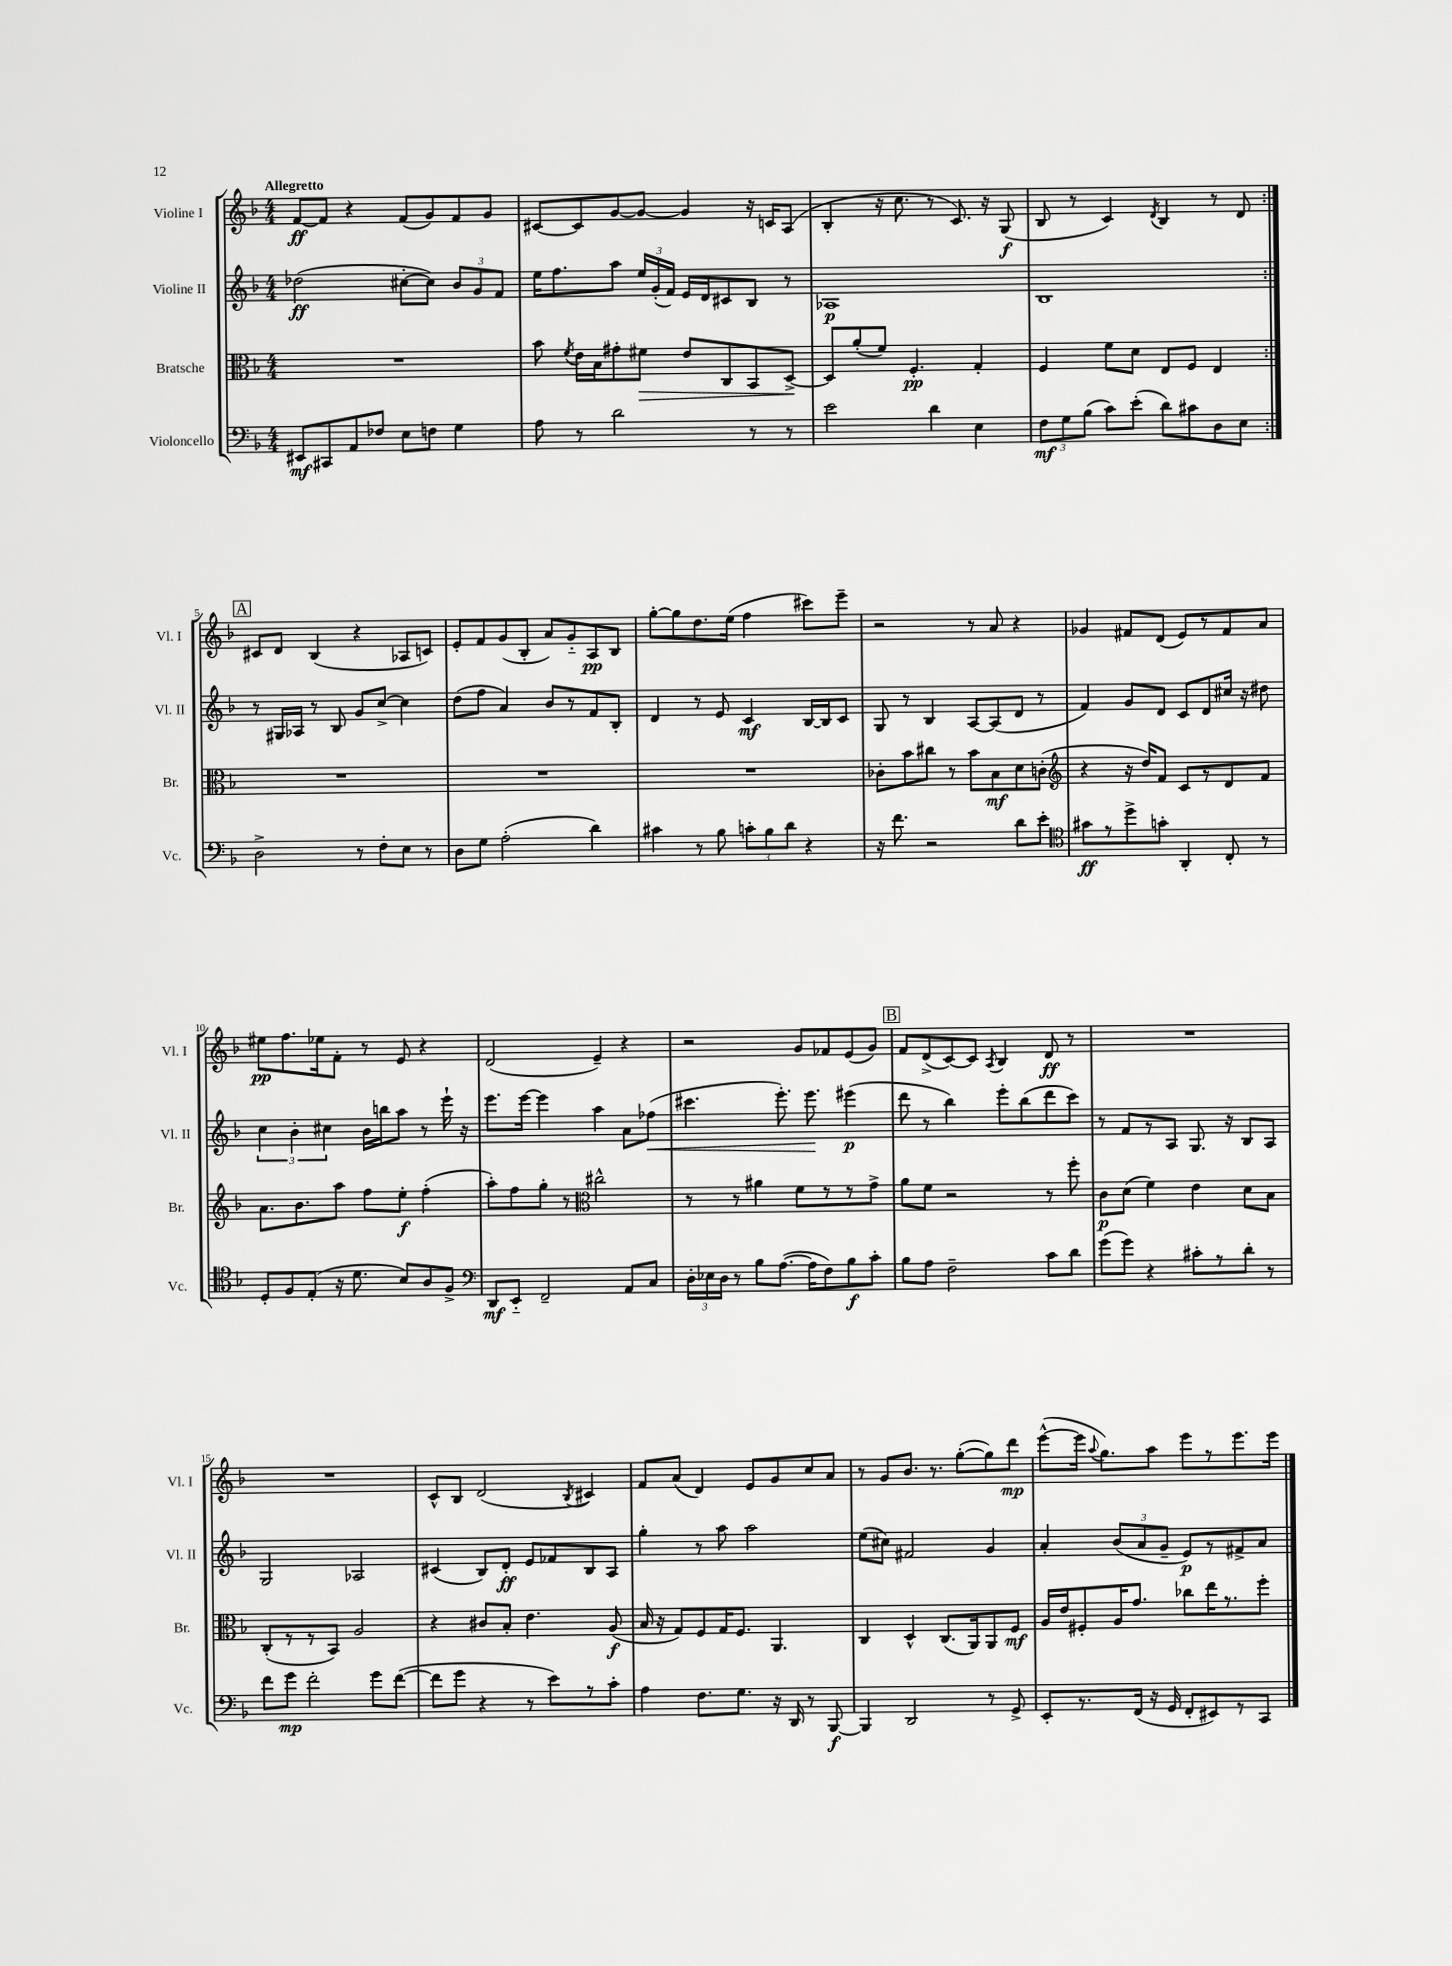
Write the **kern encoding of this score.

**kern	**kern	**kern	**kern
*staff4	*staff3	*staff2	*staff1
*clefF4	*clefC3	*clefG2	*clefG2
*k[b-]	*k[b-]	*k[b-]	*k[b-]
*M4/4	*M4/4	*M4/4	*M4/4
8EE#	1r	(2dd-	[8f
8CC#	.	.	8f]
8AA	.	.	4r
8F-	.	.	.
8E	.	[8cc#'	(8f
8F	.	8cc#])	8g)
4G	.	12b-	8f
.	.	12g	.
.	.	.	8g
.	.	12f	.
=	=	=	=
8A	8b-	16ee	[8c#
.	.	8.ff	.
.	8qf	.	.
8r	16e	.	8c#]
.	16B-	.	.
2d	8g#'	8aa	[8g
.	8f#	24ee	8g_
.	.	(24g'	.
.	.	24f)	.
.	8e	16e	4g]
.	.	16d	.
.	8C	8c#	.
8r	8BB-	8B-	16r
.	.	.	16c
8r	[8D^	8r	(8A
=	=	=	=
2e	8D]	1A-	4B-'
.	(8a'	.	.
.	8f)	.	16r
.	.	.	8.cc
.	4.F'	.	.
4d	.	.	8r
.	.	.	8.c)
4E	4G'	.	.
.	.	.	16r
.	.	.	(8G
=	=	=	=
12F	4F	1B-	8B-
12G	.	.	.
.	.	.	8r
(12B-	.	.	.
8c)	8f	.	4c)
(8e'	8d	.	.
.	.	.	8qd
8d)	8E	.	4B-
8c#	8F	.	.
8D	4E	.	8r
8E	.	.	8d
=:|!	=:|!	=:|!	=:|!
2D^	1r	8r	8c#
.	.	16G#	8d
.	.	16A-	.
.	.	8r	(4B-
.	.	8B-	.
8r	.	8g	4r
8F'	.	[8cc^	.
8E	.	4cc]	8A-
8r	.	.	8c)
=	=	=	=
8D	1r	(8dd	8e'
8G	.	8ff	8f
(2A'	.	4a)	(8g
.	.	.	8B-'
.	.	8b-	8a)
.	.	8r	8g'~
4d)	.	8f	8A
.	.	8B-'	8B-
=	=	=	=
4c#	1r	4d	[8gg'
.	.	.	8gg]
8r	.	8r	8.dd
8B-	.	8e	.
.	.	.	(16ee
12c'	.	4c	4ff
12B-	.	.	.
12d	.	.	.
4r	.	[16B-	8ccc#)
.	.	16B-]	.
.	.	8c	8eee~
=	=	=	=
16r	8c-'	8G	2r
8.f	.	.	.
.	8b-	8r	.
2r	8cc#	4B-	.
.	8r	.	.
.	8b-	[8A	8r
.	8B-	(8A]	8a
8d	8d	8d	4r
8e'	(8c'	8r	.
=	=	=	=
*clefC4	*clefG2	*	*
8g#	4r	4f)	4g-
8r	.	.	.
8dd^	16r	8g	8f#
.	16dd)	.	.
8g'	8f	8d	(8d
4AA'	8c	8c	8e)
.	8r	8d	8r
8C'	8d	16cc#	8f#
.	.	16r	.
8r	8f	8dd#	8a
=	=	=	=
8D'	8.a	6cc	8ee#
8F	.	.	8.ff
.	.	6b-'	.
.	8.b-	.	.
(8E'	.	.	.
.	.	.	16ee-
.	.	6cc#	.
16r	8aa	.	8f'
8.d	.	.	.
.	8ff	16b-	8r
.	.	16bb	.
8B-)	8ee'	8aa	8e
8A	(4ff'	8r	4r
8F^	.	16eee`	.
.	.	16r	.
=	=	=	=
*clefF4	*	*	*
8DD	8aa')	8.eee	(2d
8EE'~	8ff	.	.
.	.	[16eee	.
2FF~	8gg'	4eee]	.
.	8r	.	.
*	*clefC3	*	*
.	2cc#^^	4aa	4e~)
8AA	.	8a	4r
8C	.	(8ff-	.
=	=	=	=
24D'	8r	4.ccc#	2r
24E-	.	.	.
24D	.	.	.
8r	8r	.	.
8B-	4a#	.	.
([8.A	.	8.eee')	.
.	8f	.	8g
16A]	.	8.eee	.
8F)	8r	.	8f-
8B-	8r	(4eee#	(8e
8c'	8g^	.	8g)
=	=	=	=
8B-	8a	8ddd	8f
8A	8f	8r	(8d^
2F~	2r	4bb-)	[8c)
.	.	.	8c]
.	.	.	8qA
.	.	8eee'	4B-
.	.	(8bb-	.
8c	8r	8ddd	8d
8d	8ff'	8ccc)	8r
=	=	=	=
(8g	8c	8r	1r
8g)	(8d	8f	.
4r	4f)	8r	.
.	.	8A	.
8c#'	4e	8.G	.
8r	.	.	.
.	.	16r	.
8d'	8d	8B-	.
8r	8B-	8A	.
=	=	=	=
8f	(8C'	2G	1r
8g	8r	.	.
2f'	8r	.	.
.	8BB-)	.	.
.	2A	2A-	.
8g	.	.	.
([8f	.	.	.
=	=	=	=
8f]	4r	(4c#	8c^^
8g	.	.	8B-
4r	8c#	8B-)	(2d
.	8B-'	8d'	.
8r	4.e	8e	.
8e)	.	8f-	.
.	.	.	8qB-
8r	.	8B-	4c#)
8c'	(8A	8A	.
=	=	=	=
4A	16B-	4gg'	8f
.	16r	.	.
.	8G)	.	(8a
8.F	8F	8r	4d)
.	16G	8aa	.
8.G	8.F	.	.
.	.	2aa	8e
16r	4.AA	.	8g
16DD	.	.	.
8r	.	.	8cc
[8BBB-	.	.	8a
=	=	=	=
4BBB-]	4C	(8ee	8r
.	.	8cc#)	8g
2DD	4D^^	2f#	8.b-
.	.	.	8.r
.	(8.C	.	.
.	.	.	([8gg'
.	16AA)	.	.
8r	8AA	4g	8gg])
8GG^	8F	.	8ddd
=	=	=	=
8EE'	16A	4a'	([8eee^^
.	16e	.	.
8.r	8F#'	.	16eee]
.	.	.	8qqaa
.	.	.	8.gg)
.	16A	(12b-	.
(16FF	8.g	.	.
.	.	12a	.
16r	.	.	8aa
.	.	12g~	.
16GG	.	.	.
8FF'	8cc-	8e)	8eee
8EE#)	16ee	8r	8r
.	8.r	.	.
8r	.	8f#^	8.eee
8CC	8ff'	8a	.
.	.	.	16eee
==	==	==	==
*-	*-	*-	*-
